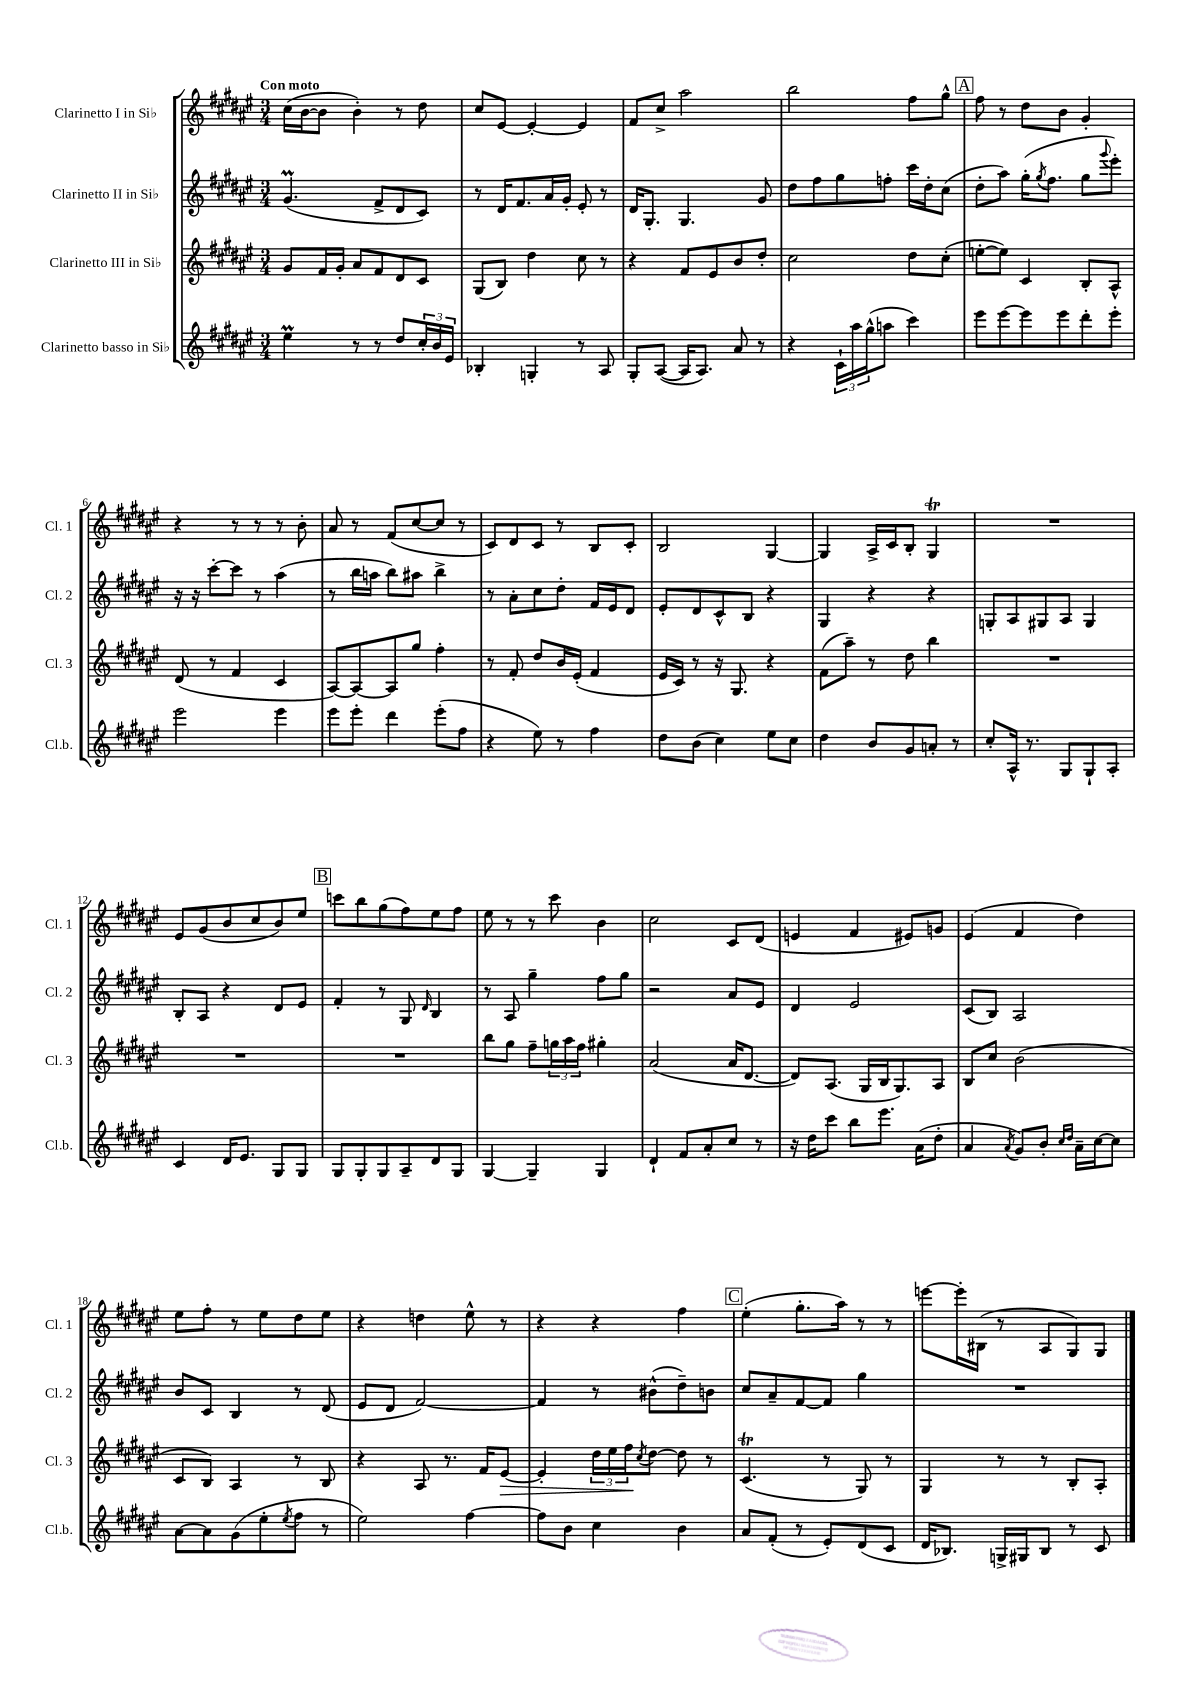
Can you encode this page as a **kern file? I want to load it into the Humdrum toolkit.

**kern	**kern	**dynam	**kern	**kern
*part4	*part3	*part3	*part2	*part1
*staff4	*staff3	*staff3	*staff2	*staff1
*I"Clarinetto basso in Si♭	*I"Clarinetto III in Si♭	*	*I"Clarinetto II in Si♭	*I"Clarinetto I in Si♭
*I'Cl.b.	*I'Cl. 3	*	*I'Cl. 2	*I'Cl. 1
*clefG2	*clefG2	*	*clefG2	*clefG2
*k[f#c#g#d#a#e#]	*k[f#c#g#d#a#e#]	*	*k[f#c#g#d#a#e#]	*k[f#c#g#d#a#e#]
*M3/4	*M3/4	*	*M3/4	*M3/4
=1	=1	=1	=1	=1
!	!	!	!	!LO:TX:a:B:t=Con moto
4ee#m\	8g#/L	.	(4.g#M/	(16cc#\LL
.	.	.	.	[16b\J
.	16f#/L	.	.	8b\J]
.	16g#'/JJ	.	.	.
8r	8a#/L	.	.	4b'\)
8r	8f#/	.	8f#^/L	.
8dd#/L	8d#/	.	8d#/	8r
24cc#'/L	8c#/J	.	8c#/J)	8dd#\
24b/	.	.	.	.
24e#/JJ	.	.	.	.
=2	=2	=2	=2	=2
4B-X'/	(8G#/L	.	8r	8cc#/L
.	8B/J)	.	16d#/KL	[8e#/J
.	.	.	8.f#/	.
4Gn'/	4dd#\	.	.	4e#'/_
.	.	.	16a#/L	.
.	.	.	16g#'/JJ	.
8r	8cc#\	.	8e#'/	4e#/]
8A#/	8r	.	8r	.
=3	=3	=3	=3	=3
8G#'/L	4r	.	16d#/KL	8f#/L
.	.	.	8.G#'/J	.
([8A#/J	.	.	.	8cc#^/J
16A#/KL]	8f#/L	.	4.G#/	2aa#\
8.A#/J)	.	.	.	.
.	8e#/	.	.	.
8a#/	8b/	.	.	.
8r	8dd#'/J	.	8g#/	.
=4	=4	=4	=4	=4
4r	2cc#\	.	8dd#\L	2bb\
.	.	.	8ff#\	.
24c#`\LL	.	.	8gg#\	.
24aa#\	.	.	.	.
(24gg#^^\J	.	.	.	.
8aan\J	.	.	8ffn'\J	.
4ccc#\)	8dd#\L	.	16ccc#\LL	8ff#\L
.	.	.	16dd#'\J	.
.	(8cc#'\J	.	(8cc#\J	8gg#^^\J
!!LO:REH:place=s1:t=A
=5	=5	=5	=5	=5
8eee#\L	[8een'\L	.	8dd#'\L	8ff#\
[8eee#\	8ee\J])	.	8aa#\J)	8r
8eee#\]	4c#/	.	(16gg#'\KL	8dd#\L
.	.	.	8qgg#/	.
.	.	.	8.ff#\J	.
8eee#\	.	.	.	8b\J
8ddd#'\	8B'/L	.	8gg#\L	4g#'/
.	.	.	8qqggg#/	.
8eee#'\J	8A#^^/J	.	8eee#'\J)	.
!!LO:LB:g=z
=6	=6	=6	=6	=6
2eee#\	(8d#/	.	16r	4r
.	.	.	16r	.
.	8r	.	[8ccc#'\L	.
.	4f#/	.	8ccc#\J]	8r
.	.	.	8r	8r
4eee#\	4c#/	.	(4aa#\	8r
.	.	.	.	8b'\
=7	=7	=7	=7	=7
8eee#\L	[8A#/L)	.	8r	8a#/
8eee#'\J	8A#/_	.	16bb\LL	8r
.	.	.	16aan\JJ	.
4ddd#\	8A#/]	.	8bb\L)	(8f#/L
.	8gg#/J	.	8aa#X\J	[8cc#/
(8eee#'\L	4ff#'\	.	4bb^\	8cc#/J]
8ff#\J	.	.	.	8r
=8	=8	=8	=8	=8
4r	8r	.	8r	8c#/L)
.	8f#'/	.	8a#'\L	8d#/
8ee#\)	8dd#/L	.	8cc#\	8c#/J
8r	16b/L	.	8dd#'\J	8r
.	(16e#'/JJ	.	.	.
4ff#\	4f#/	.	16f#/LL	8B/L
.	.	.	16e#/J	.
.	.	.	8d#/J	8c#'/J
=9	=9	=9	=9	=9
8dd#\L	16e#/LL	.	8e#'/L	2B/
.	16c#/JJ)	.	.	.
(8b\J	8r	.	8d#/	.
4cc#\)	16r	.	8c#^^/	.
.	8.G#/	.	.	.
.	.	.	8B/J	.
8ee#\L	4r	.	4r	[4G#/
8cc#\J	.	.	.	.
=10	=10	=10	=10	=10
4dd#\	(8f#\L	.	4G#/	4G#/]
.	8aa#~\J)	.	.	.
8b/L	8r	.	4r	16A#^/LL
.	.	.	.	16c#/J
8g#/	8dd#\	.	.	8B'/J
8an'/J	4bb\	.	4r	4G#T/
8r	.	.	.	.
=11	=11	=11	=11	=11
8cc#'/L	2.r	.	8Gn'/L	2.r
16A#^^/Jk	.	.	8A#/	.
8.r	.	.	.	.
.	.	.	8G#X/	.
8G#/L	.	.	8A#/J	.
8G#`/	.	.	4G#/	.
8A#'/J	.	.	.	.
!!LO:LB:g=z
=12	=12	=12	=12	=12
4c#/	2.r	.	8B'/L	8e#/L
.	.	.	8A#/J	(8g#/
16d#/KL	.	.	4r	8b/
8.e#/J	.	.	.	.
.	.	.	.	8cc#/
8G#/L	.	.	8d#/L	8b/)
8G#/J	.	.	8e#/J	8ee#/J
!!LO:REH:place=s1:t=B
=13	=13	=13	=13	=13
8G#/L	2.r	.	4f#'/	8cccn\L
8G#'/	.	.	.	8bb\
8G#/	.	.	8r	(8gg#\
8A#~/	.	.	8G#/	8ff#\)
.	.	.	16qqd#/	.
8d#/	.	.	4B/	8ee#\
8G#/J	.	.	.	8ff#\J
=14	=14	=14	=14	=14
[4G#/	8bb\L	.	8r	8ee#\
.	8gg#\J	.	8A#/	8r
4G#~/]	8ff#~\L	.	4gg#~\	8r
.	24ggn\L	.	.	8ccc#\
.	24aa#\	.	.	.
.	24ff#\JJ	.	.	.
4G#/	4gg#X'\	.	8ff#\L	4b\
.	.	.	8gg#\J	.
=15	=15	=15	=15	=15
4d#`/	(2a#/	.	2r	2cc#\
8f#/L	.	.	.	.
8a#'/	.	.	.	.
8cc#/J	16a#/KL	.	8a#/L	8c#/L
.	[8.d#/J	.	.	.
8r	.	.	8e#/J	(8d#/J
=16	=16	=16	=16	=16
16r	8d#/L])	.	4d#/	4en/
16dd#\KL	.	.	.	.
8ccc#\J	(8.A#/J	.	.	.
8bb\L	.	.	2e#/	4f#/
.	16G#/LL	.	.	.
8.eee#\J	16B/J	.	.	.
.	8.G#/)	.	.	.
.	.	.	.	8e#X/L)
(16a#\KL	.	.	.	.
8dd#'\J	8A#/J	.	.	8gn/J
=17	=17	=17	=17	=17
4a#/	8B/L	.	(8c#/L	(4e#/
.	8cc#/J	.	8B/J)	.
8qa#/	.	.	.	.
8g#/L)	(2b\	.	2A#/	4f#/
8b'/J	.	.	.	.
16qqcc#/LL	.	.	.	.
16qqdd#/JJ	.	.	.	.
16a#~\LL	.	.	.	4dd#\)
[16cc#\J	.	.	.	.
8cc#\J]	.	.	.	.
!!LO:LB:g=z
=18	=18	=18	=18	=18
[8a#\L	8c#/L	.	8b/L	8ee#\L
8a#\]	8B/J)	.	8c#/J	8ff#'\J
(8g#\	4A#/	.	4B/	8r
8ee#'\	.	.	.	8ee#\L
8qee#/	.	.	.	.
8ff#\J	8r	.	8r	8dd#\
8r	8B/	.	(8d#/	8ee#\J
=19	=19	=19	=19	=19
2ee#\)	4r	.	8e#/L	4r
.	.	.	8d#/J	.
.	8A#/	.	[2f#/)	4ddn\
.	8.r	.	.	.
[4ff#\	.	.	.	8ee#^^\
.	16f#/KL	.	.	.
!	!	!LO:HP:b	!	!
.	[8e#/J	>	.	8r
=20	=20	=20	=20	=20
8ff#\L]	4e#'/]	.	4f#/]	4r
8b\J	.	.	.	.
4cc#\	24dd#\LL	.	8r	4r
.	24ee#\	.	.	.
.	24ff#\J	.	.	.
.	8qcc#/	.	.	.
.	[8dd#\J	]	(8b#X^^\L	.
4b\	8dd#\]	.	8dd#~\)	4ff#\
.	8r	.	8bn\J	.
!!LO:REH:place=s1:t=C
=21	=21	=21	=21	=21
8a#/L	(4.c#T/	.	8cc#/L	(4ee#'\
(8f#'/J	.	.	8a#~/	.
8r	.	.	[8f#/	8.gg#'\L
8e#'/L)	8r	.	8f#/J]	.
.	.	.	.	16aa#\Jk)
(8d#/	8G#/)	.	4gg#\	8r
8c#/J	8r	.	.	8r
=22	=22	=22	=22	=22
16d#/KL	4G#/	.	2.r	[8eeen\L
8.B-X/J)	.	.	.	.
.	.	.	.	16eee'\L]
.	.	.	.	(16B#X\JJ
16Gn^/LL	8r	.	.	8r
16G#X/J	.	.	.	.
8B-/J	8r	.	.	8A#/L
8r	8B'/L	.	.	8G#/)
8c#/	8A#'/J	.	.	8G#/J
==	==	==	==	==
*-	*-	*-	*-	*-
